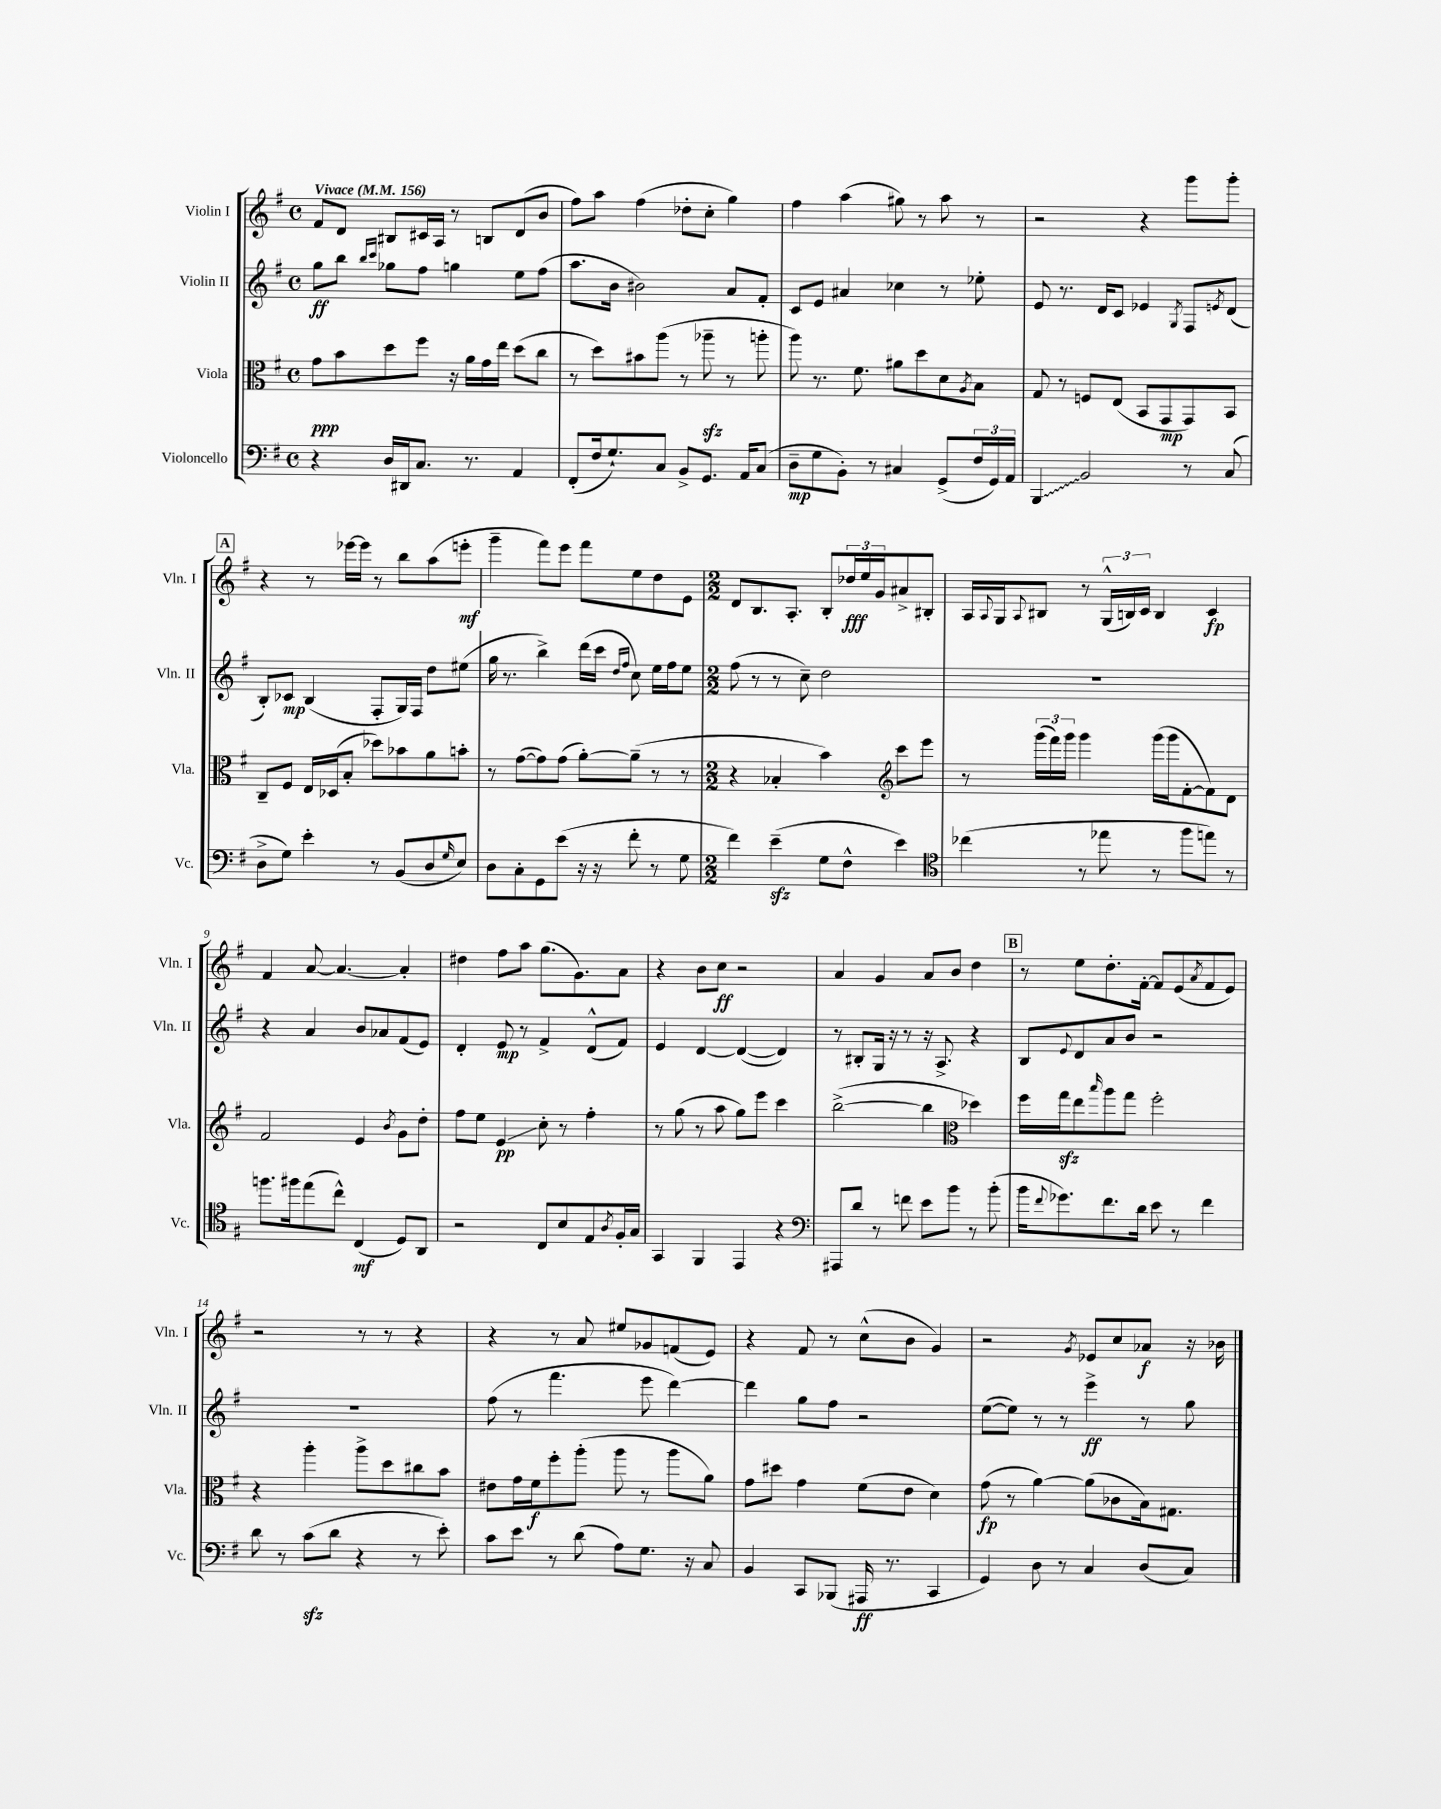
<<
\new StaffGroup <<
\new Staff = "s0" \with { instrumentName = "Violin I" shortInstrumentName = "Vln. I" } {
    \clef treble \key g \major \defaultTimeSignature \time 4/4 \tempo "Vivace" 4 = 156
    fis'8 d'8 bis8 cis'16 a16 r8 b8 d'8( b'8 |
    fis''8) a''8 fis''4( des''8-. c''8-. g''4) |
    fis''4 a''4( gis''8) r8 a''8 r8 |
    r2 r4 g'''8 g'''8-. |
    \mark \markup { \box "A" } r4 r8 ees'''16~ ees'''16 r8 b''8 a''8( e'''8-.\mf |
    g'''4-- fis'''8) e'''8 fis'''8 e''8 d''8 e'8 |
    \numericTimeSignature \time 2/2 d'8 b8. a8.-. b8-. \tuplet 3/2 { des''16\fff e''16 g'16 } ais'8-> bis8-. |
    a16 \appoggiatura { a8 } g16 \appoggiatura { a8 } bis8 r8 \tuplet 3/2 { g16-^( b16) c'16 } b4 c'4\fp |
    fis'4 a'8~ a'4.~ a'4-. |
    dis''4 fis''8 a''8 g''8.( g'8.) a'8 |
    r4 b'8 c''8\ff r2 |
    a'4 g'4 a'8 b'8 d''4 |
    \mark \markup { \box "B" } r8 e''8 d''8.-. fis'16~-. fis'8 e'8( \acciaccatura { a'8 } fis'8 e'8) |
    r2 r8 r8 r4 |
    r4 r8 a'8 eis''8 ges'8 f'8( e'8) |
    r4 fis'8 r8 c''8-^( b'8 g'4) |
    r2 \acciaccatura { g'8 } ees'8 c''8 aes'8\f r16 bes'16 \bar "|." |
}
\new Staff = "s1" \with { instrumentName = "Violin II" shortInstrumentName = "Vln. II" } {
    \clef treble \key g \major \defaultTimeSignature \time 4/4
    g''8\ff b''8 \grace { b''16 c'''16 } ges''8 fis''8 g''4 e''8 fis''8( |
    a''8. b'16 bis'2) a'8 fis'8-. |
    c'8 e'8 ais'4 ces''4 r8 ees''8-. |
    e'8 r8. d'16 c'8 ees'4 \acciaccatura { g8 } fis8 \acciaccatura { e'8 } d'8( |
    \mark \markup { \box "A" } b8-.) ces'8\mp b4( fis8-. g16) fis16 d''8 eis''8( |
    g''16 r8. b''4->) d'''16( c'''16 \grace { d''16 fis''16 } c''8) e''16 fis''16 e''8 |
    \numericTimeSignature \time 2/2 fis''8( r8 r8 c''8--) d''2 |
    R1 |
    r4 a'4 b'8 aes'8 fis'8( e'8) |
    d'4-. e'8\mp r8 fis'4-> d'8-^( fis'8) |
    e'4 d'4~ d'4~( d'4) |
    r8 bis8-. g16 r16 r8 r16 a8.-> r4 |
    \mark \markup { \box "B" } b8 \appoggiatura { e'8 } d'8 a'8 b'8 r2 |
    R1 |
    fis''8( r8 fis'''4. e'''8 d'''4~) |
    d'''4 g''8 fis''8 r2 |
    e''8~( e''8) r8 r8 e'''4->\ff r8 g''8 \bar "|." |
}
\new Staff = "s2" \with { instrumentName = "Viola" shortInstrumentName = "Vla." } {
    \clef alto \key g \major \defaultTimeSignature \time 4/4
    g'8\ppp b'8 d''8 fis''8 r16 a'16 g'16 e''16 d''8( c''8 |
    r8 d''8) bis'8 a''8( r8 aes''8--\sfz r8 a''8-. |
    a''8) r8. fis'8. ais'8 d''8 d'8 \acciaccatura { a8 } b8 |
    g8 r8 f8 e8( b,8 g,8\mp g,8) b,8 |
    \mark \markup { \box "A" } c8-- fis8 e16 des16( b8-. des''8) bes'8 a'8 b'8-. |
    r8 g'8~( g'8) g'8( a'8~-.) a'8--( r8 r8 |
    \numericTimeSignature \time 2/2 r4 bes4-. b'4) \clef treble c'''8 e'''8 |
    r8 \tuplet 3/2 { g'''16( fis'''16) g'''16 } g'''4 g'''16( g'''16 fis'8~-. fis'8) d'8 |
    fis'2 e'4 \acciaccatura { b'8 } g'8 d''8-. |
    fis''8 e''8 e'4\glissando\pp c''8-. r8 fis''4-. |
    r8 g''8( r8 a''8 g''8) e'''8 c'''4 |
    b''2~->( b''4 \clef alto des''4) |
    \mark \markup { \box "B" } fis''16 g''16\sfz e''8 \grace { b''16 } a''8 g''8 fis''2-. |
    r4 a''4-. a''8-> d''8 cis''8 b'8 |
    eis'8 g'16 fis'16\f fis''8-. a''8-.( a''8 r8 a''8 a'8) |
    g'8 dis''8 g'4 fis'8( e'8 d'4) |
    g'8\fp( r8 a'4~) a'8( ces'8 b16) gis8. \bar "|." |
}
\new Staff = "s3" \with { instrumentName = "Violoncello" shortInstrumentName = "Vc." } {
    \clef bass \key g \major \defaultTimeSignature \time 4/4
    r4 d16 dis,16 c8. r8. a,4 |
    fis,8-.( fis16 g8.-!) c8 b,8-> g,8. a,16 c8( |
    d8--\mp g8 b,8-.) r8 cis4 g,8->( \tuplet 3/2 { fis16 g,16) a,16 } |
    \once \override Glissando.style = #'zigzag b,,4\glissando b,2 r8 c8( |
    \mark \markup { \box "A" } d8-> g8) e'4-. r8 b,8( d8 \grace { g16 } e8) |
    d8 c8-. g,8 e'8( r16 r16 fis'8-. r8 g8 |
    \numericTimeSignature \time 2/2 fis'4) e'4--\sfz( g8 fis8-^ e'4) |
    \clef tenor ces''4( r8 ees''8 r8 fis''8 e''8) r8 |
    f''8. fis''16 e''8( c''8-^) c4\mf( d8) a,8 |
    r2 c8 b8 e8 \acciaccatura { a8 } fis16-. g16 |
    g,4 fis,4 e,4 r4 |
    \clef bass ais,,8 d'8 r8 f'8 e'8 b'8 r8 b'8-.( |
    \mark \markup { \box "B" } b'16 \appoggiatura { fis'8 } ges'8.) fis'8. d'16 e'8 r8 fis'4 |
    d'8 r8 c'8\sfz( d'8 r4 r8 e'8-.) |
    c'8 e'8 r8 d'8( a8) g8. r16 c8 |
    b,4 c,8 bes,,8( ais,,16\ff r8. c,4 |
    g,4) d8 r8 c4 d8( c8) \bar "|." |
}
>>
>>
